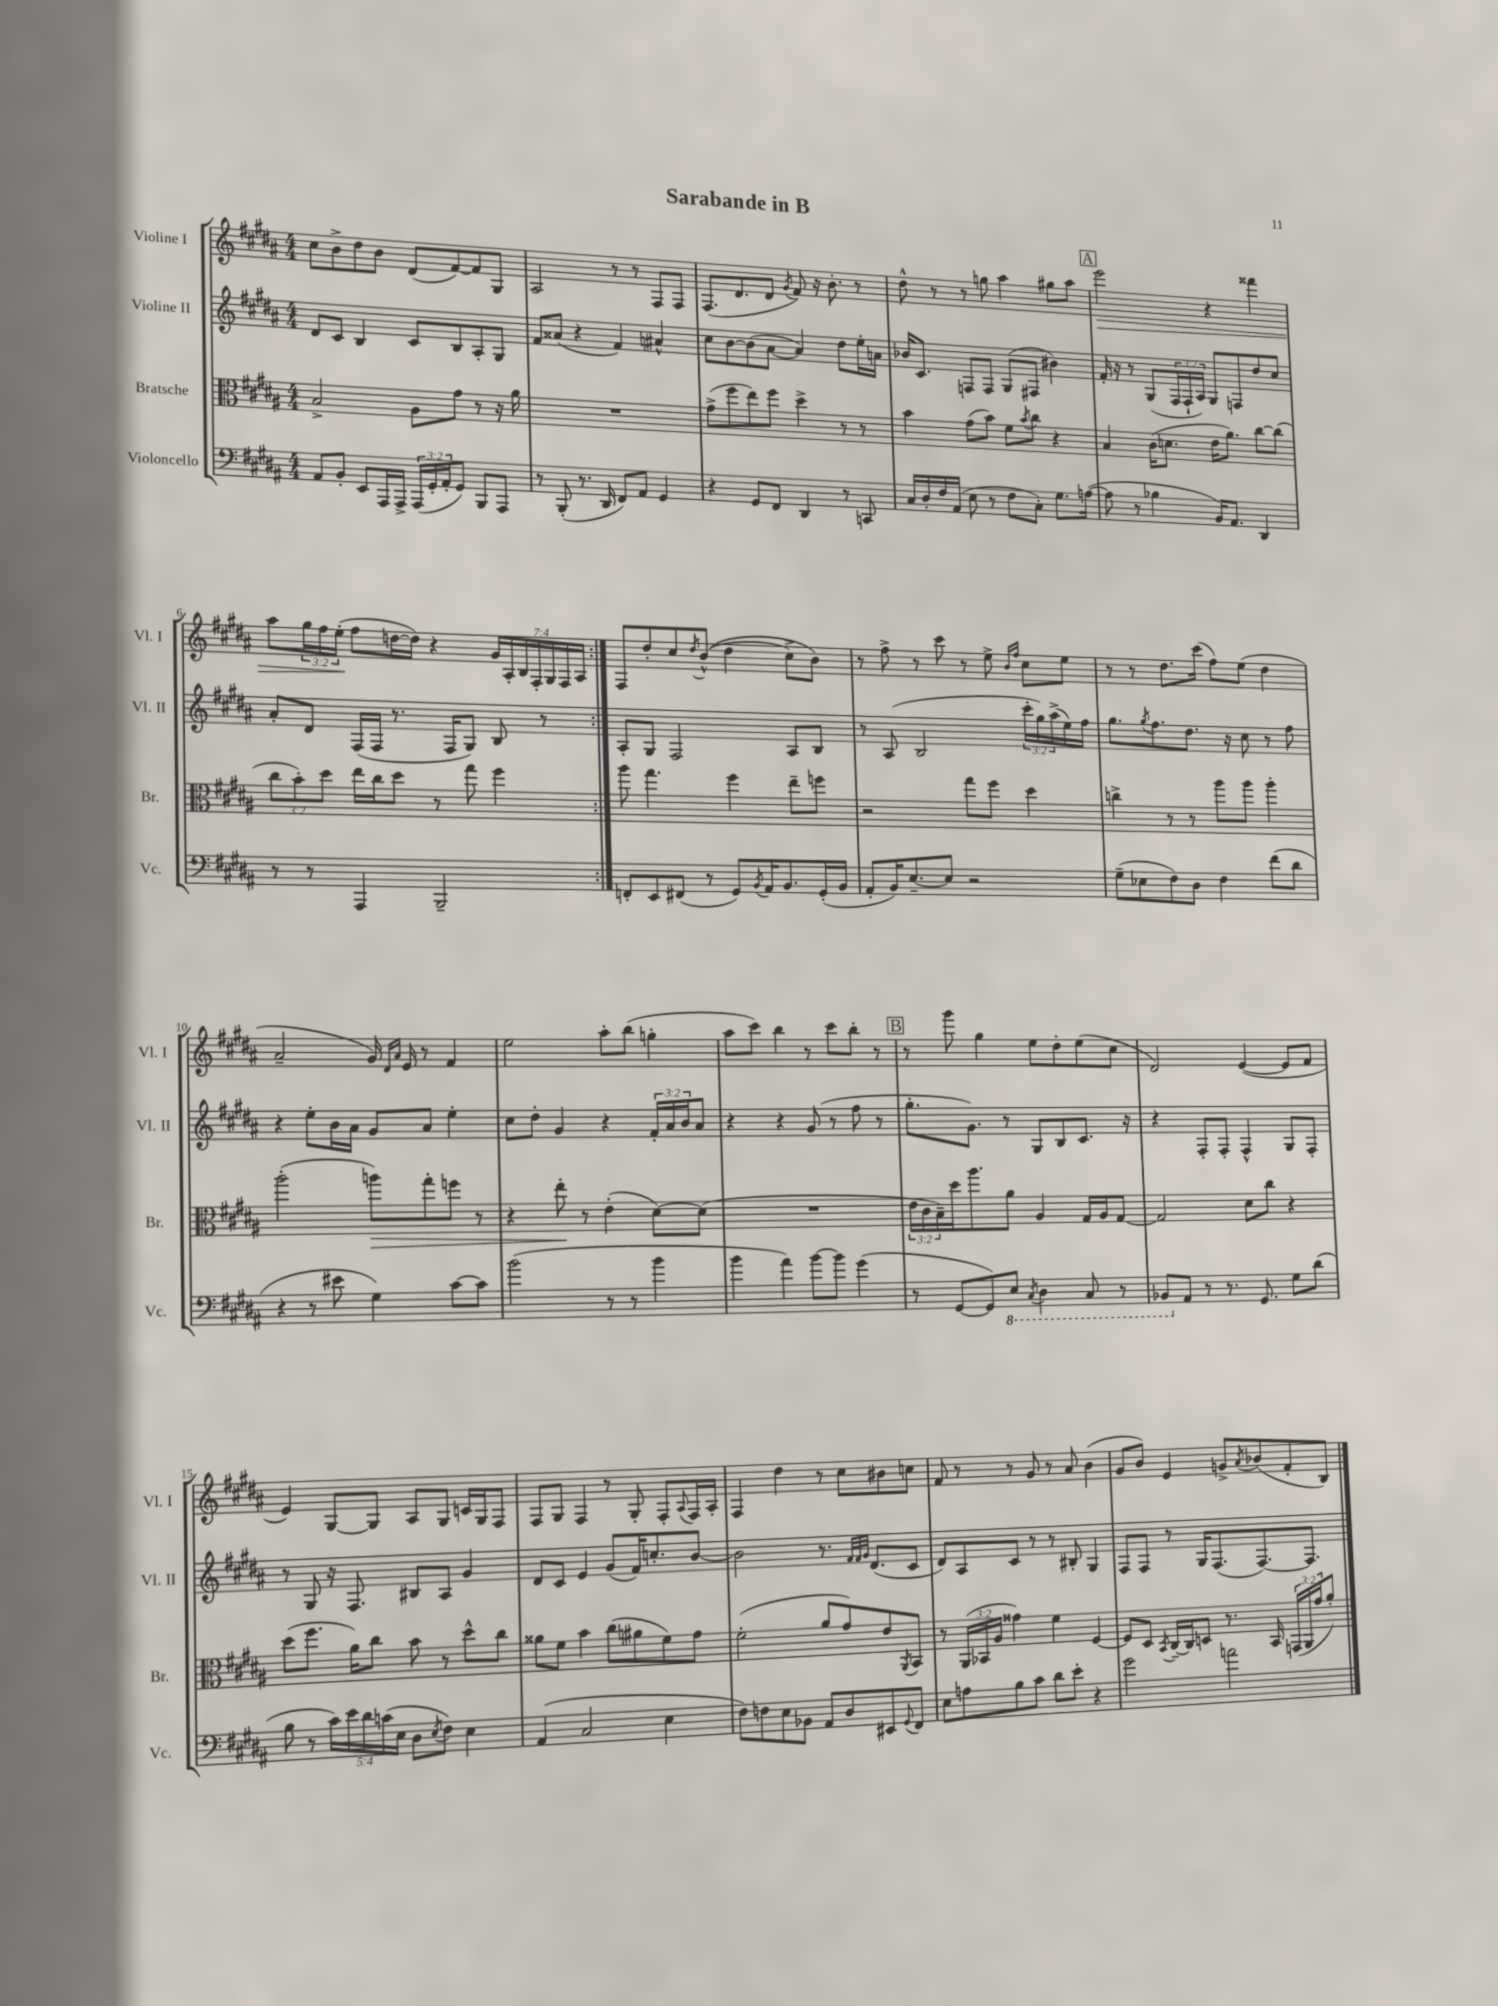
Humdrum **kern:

**kern	**kern	**dynam	**kern	**kern	**dynam
*part4	*part3	*part3	*part2	*part1	*part1
*staff4	*staff3	*staff3	*staff2	*staff1	*staff1
*I"Violoncello	*I"Bratsche	*	*I"Violine II	*I"Violine I	*
*I'Vc.	*I'Br.	*	*I'Vl. II	*I'Vl. I	*
*clefF4	*clefC3	*	*clefG2	*clefG2	*
*k[f#c#g#d#a#]	*k[f#c#g#d#a#]	*	*k[f#c#g#d#a#]	*k[f#c#g#d#a#]	*
*M4/4	*M4/4	*	*M4/4	*M4/4	*
=1	=1	=1	=1	=1	=1
8AA#/L	2B^/	.	8d#/L	8cc#\L	.
8BB'/J	.	.	8c#/J	8b^\	.
8EE/L	.	.	4B/	8dd#\	.
16AAA#/L	.	.	.	8b\J	.
16AAA#^/JJ	.	.	.	.	.
(24AAA#/LL	8A#\L	.	8c#/L	(8d#/L	.
24GG#'/	.	.	.	.	.
24AA#'/J	.	.	.	.	.
8GG#/J)	8g#\J	.	8B/	[8f#/)	.
8BBB/L	8r	.	8A#'/	8f#/]	.
8AAA#/J	16r	.	8G#/J	8G#/J	.
.	16a#\	.	.	.	.
=2	=2	=2	=2	=2	=2
8r	1r	.	8f#/L	2A#/	.
(8BBB'/	.	.	(8a##X/J	.	.
8.r	.	.	4r	.	.
16DD#/	.	.	.	.	.
8FF#/L)	.	.	4f#/)	8r	.
8AA#/J	.	.	.	8r	.
4GG#/	.	.	4a#X^^/	8F#/L	.
.	.	.	.	8F#/J	.
=3	=3	=3	=3	=3	=3
4r	(8g#^\L	.	8cc#\L	(8.F#/L	.
.	8ff#\	.	[8b\	.	.
.	.	.	.	8.d#/	.
8GG#/L	8ee\)	.	(8b\]	.	.
8FF#/J	8ff#\J	.	[8a#\J	8d#/J	.
.	.	.	.	8qg#/	.
4DD#/	4dd#^\	.	4a#/])	8f#/)	.
.	.	.	.	16r	.
.	.	.	.	8.b'\	.
8r	8r	.	8dd#\L	.	.
8CCn/	8r	.	16ee'\L	8r	.
.	.	.	16an\JJ	.	.
=4	=4	=4	=4	=4	=4
16C#/LL	4b\	.	16b-X/KL	8dd#^^\	.
16D#'/	.	.	8.c#/J	.	.
16F#/	.	.	.	8r	.
(16AA#/JJ	.	.	.	.	.
8E\	(8g#\L	.	8Fn/L	8r	.
8r	8b\J)	.	8F/J	8ggn\	.
8F#\L	8f#\L	.	(8G#/L	4aa#\	.
.	8qb/	.	.	.	.
8C#'\J)	8cc#\J	.	8F#X/J	.	.
8.G#\L	4r	.	4b#X\)	8gg#X\L	.
.	.	.	.	8aa#\J	.
([16An\Jk	.	.	.	.	.
!!LO:REH:place=s1:t=A
=5	=5	=5	=5	=5	=5
!	!	!	!	!	!LO:HP:b
8A\]	4B/	.	16f#'/	2eee\	>
.	.	.	16r	.	.
8r	.	.	8r	.	.
4B-X\	(16c#\KL	.	(8G#/L	.	.
.	8.dn\J	.	.	.	.
.	.	.	24F#/L	.	.
.	.	.	24F#`/	.	.
.	.	.	24A#/JJ)	.	.
16BB/KL)	16e\KL	.	8G#/L	4r	.
8.AA#/J	8.a#\J)	.	.	.	.
.	.	.	8Fn/	.	.
4DD#/	[8cc#\L	.	8dd#/	4fff##X\	.
.	(8cc#\J]	.	8cc#/J	.	.
!!LO:LB:g=z
=6	=6	=6	=6	=6	=6
8r	12cc#\L	.	8a#'/L	8aa#\L	.
.	12b'\)	.	.	.	.
8r	.	.	8d#/J	24gg#\L	.
.	12dd#\J	.	.	24ff#\	.
.	.	.	.	(24ee'\JJ	.
4AAA#/	16ee\LL	.	(16F#/LL	8ff#\L	]
.	16cc#\J	.	16F#/JJ	.	.
.	8dd#\J	.	8.r	[16ddn\L	.
.	.	.	.	16dd\JJ])	.
2BBB~/	8r	.	.	4r	.
.	.	.	16F#/KL	.	.
.	8gg#\	.	8G#/J)	.	.
.	4ff#\	.	8B/	28g#/LL	.
.	.	.	.	28A#'/	.
.	.	.	.	28B/	.
.	.	.	.	28F#'/	.
.	.	.	8r	.	.
.	.	.	.	28G#/	.
.	.	.	.	28F#/	.
.	.	.	.	28A#/JJ	.
=7:|!	=7:|!	=7:|!	=7:|!	=7:|!	=7:|!
8FFn'/L	8aa#\	.	8A#'/L	8F#/L	.
8EE/	4.gg#\	.	8G#/J	8dd#'/	.
(8FF#X/J	.	.	2F#/	8cc#/	.
.	.	.	.	8qdd#/	.
8r	.	.	.	((8b^^/J	.
8GG#/L)	4ff#\	.	.	4dd#\	.
8qBB/	.	.	.	.	.
16AA#/K	.	.	.	.	.
8.BB/	.	.	.	.	.
.	8ee~\L	.	8A#/L	8cc#^\L)	.
(16GG#'/L	8ffn\J	.	8B/J	8b\J)	.
16BB/JJ	.	.	.	.	.
=8	=8	=8	=8	=8	=8
8AA#'/L	2r	.	8r	8r	.
16BB/K)	.	.	(8A#/	8ff#^\	.
[8.E~/	.	.	.	.	.
.	.	.	2B/	8r	.
8E/J]	.	.	.	8ccc#\	.
2r	8gg#\L	.	.	8r	.
.	8ff#\J	.	.	8ee^\	.
.	.	.	.	16qqb/LL	.
.	.	.	.	16qqff#/JJ	.
.	4dd#\	.	24ccc#'\LL	8cc#\L	.
.	.	.	24gg#\)	.	.
.	.	.	(24aa#^\	.	.
.	.	.	16ee\)	8ee\J	.
.	.	.	16ff#\JJ	.	.
=9	=9	=9	=9	=9	=9
(8G#~\L	4ccn^\	.	8.gg#\L	8r	.
8E-X\	.	.	.	8r	.
.	.	.	8qgg#/	.	.
.	.	.	8.ff#\	.	.
8F#\)	8r	.	.	8.dd#\L	.
8D#\J	8r	.	8.dd#\J	.	.
.	.	.	.	(16ccc#\Jk	.
4F#\	8aa#\L	.	.	8ff#\L)	.
.	.	.	16r	.	.
.	8aa#\J	.	8cc#\	(8ee\J	.
(8f#\L	4aa#'\	.	8r	4dd#\	.
8d#\J	.	.	8ff#\	.	.
!!LO:LB:g=z
=10	=10	=10	=10	=10	=10
4r	(2aa#'\	.	4r	2a#~/	.
8r	.	.	8ee'\L	.	.
8e#X\	.	.	16b\L	.	.
.	.	.	16a#\JJ	.	.
!	!	!LO:HP:b	!	!	!
4G#\)	8aan\L)	>	8g#/L	16g#/)	.
.	.	.	.	16qqd#/LL	.
.	.	.	.	16qqa#/JJ	.
.	.	.	.	16e/	.
.	8gg#'\	.	8a#/J	8r	.
[8c#\L	8ffn\J	.	4ee'\	4f#/	.
8c#\J]	8r	.	.	.	.
=11	=11	=11	=11	=11	=11
(2b\	4r	.	8cc#\L	2ee\	.
.	.	.	8dd#'\J	.	.
.	8ee'\	.	4g#/	.	.
.	8r	]	.	.	.
8r	(4e'\	.	4r	8aa#'\L	.
8r	.	.	.	(8bb\J	.
4b\	[8d#\L)	.	24f#'/LL	4ggn'\	.
.	.	.	24a#/	.	.
.	.	.	24b/J	.	.
.	(8d#\J]	.	8a#/J	.	.
=12	=12	=12	=12	=12	=12
4b\	1r	.	4r	8aa#\L	.
.	.	.	.	8ccc#\J)	.
4a#\)	.	.	4r	4bb\	.
[8b\L	.	.	(8g#/	8r	.
8b\J]	.	.	8r	8ccc#\L	.
(4g#\	.	.	8ff#\	8bb'\J	.
.	.	.	8r	8r	.
!!LO:REH:place=s1:t=B
=13	=13	=13	=13	=13	=13
8r	24e\LL	.	8.gg#'\L	8r	.
.	24c#\	.	.	.	.
.	24B~\)	.	.	.	.
[8GG#/L	16dd#\J	.	.	8ggg#\	.
.	8.aa#\	.	8.g#\J)	.	.
8GG#/])	.	.	.	4gg#\	.
*8ba	*	*	*	*	*
8EE/J	8a#\J	.	8r	.	.
8qCC#/	.	.	.	.	.
4DD#\	4A#/	.	8G#/L	8ee\L	.
.	.	.	8B/	8dd#'\	.
8CC#/	16G#/LL	.	8.c#/J	(8ee\	.
.	16A#/J	.	.	.	.
8r	[8G#/J	.	.	8cc#\J	.
.	.	.	16r	.	.
=14	=14	=14	=14	=14	=14
8BBB-X/L	2G#/]	.	4r	2d#/)	.
*X8ba	*	*	*	*	*
8AA#/J	.	.	.	.	.
8r	.	.	8F#'/L	.	.
8.r	.	.	8F#'/J	.	.
.	8d#\L	.	4F#^^/	([4e/	.
8.GG#/	.	.	.	.	.
.	8cc#\J	.	.	.	.
8G#\L	4r	.	8G#/L	8e/L]	.
(8d#\J	.	.	8F#'/J	8f#/J	.
!!LO:LB:g=z
=15	=15	=15	=15	=15	=15
8B\	(8dd#\L	.	8r	4e/)	.
8r	8.ff#\J	.	8G#/	.	.
20c#\LL)	.	.	16r	[8G#/L	.
20e\	.	.	.	.	.
.	16a#\KL)	.	8.F#/	.	.
20d#\	.	.	.	.	.
.	8cc#\J	.	.	8G#/J]	.
(20cn\	.	.	.	.	.
20E\JJ	.	.	.	.	.
8D#\L	8b\	.	8B#X/L	8A#/L	.
8qE/	.	.	.	.	.
8F#\J)	8r	.	8A#/J	8G#/J	.
4E\	8dd#^^\L	.	4g#/	16cn/LL	.
.	.	.	.	16G#/J	.
.	8cc#\J	.	.	8F#/J	.
=16	=16	=16	=16	=16	=16
(4AA#/	8a##X\L	.	8d#/L	8F#/L	.
.	8f#\J	.	8c#/J	8G#/J	.
2C#/	4b\	.	4e/	4F#/	.
.	(8cc#\L	.	(8g#/L	8r	.
.	8a#X\	.	16f#/K)	8G#'/	.
.	.	.	8.ccn'/	.	.
4E\	8f#\)	.	.	8F#'/L	.
.	.	.	.	8qqA#/	.
.	8g#\J	.	[8b/J	16F#/L	.
.	.	.	.	16A#'/JJ	.
=17	=17	=17	=17	=17	=17
8F#\L)	(2f#'\	.	2b\]	4F#/	.
8Fn\	.	.	.	.	.
8E\	.	.	.	4dd#\	.
8BB-X\J	.	.	.	.	.
8AA#/L	8a#/L	.	8.r	8r	.
8D#/	8g#/)	.	.	8cc#\L	.
.	.	.	32qqf#/LLL	.	.
.	.	.	32qqf#/	.	.
.	.	.	32qqg#/JJJ	.	.
.	.	.	(8.d#/L	.	.
8EE#X/	8e/	.	.	8b#X\	.
8qqGG#/	8qAA#/	.	.	.	.
8FF#/J	8BB/J	.	8c#/J	8ccn\J	.
=18	=18	=18	=18	=18	=18
8E\L	8r	.	8d#/L)	8f#/	.
8An\	(24AA#/LL	.	8A#/	8r	.
.	24BB-X/	.	.	.	.
.	24A#/JJ	.	.	.	.
8B\	4g##X\)	.	8c#/J	8r	.
8c#\J	.	.	8r	8g#/	.
8d#\L	4f#\	.	8r	8r	.
8e'\J	.	.	8B#X'/	8a#/	.
4r	[4F#/	.	4G#/	(4b\	.
=19	=19	=19	=19	=19	=19
2g#\	8F#/L]	.	8F#/L	8g#/L	.
.	8D#/J	.	8F#/J	8b/J)	.
.	8qBB/	.	.	.	.
.	[16C#~/LL	.	8r	4e/	.
.	16C#/J]	.	.	.	.
.	8Dn/J	.	16G#/KL	.	.
.	.	.	(8.F#/	.	.
2an\	8.r	.	.	8gn^/L	.
.	.	.	.	8qa#/	.
.	.	.	[8.F#/)	(8b-X/	.
.	16BB/	.	.	.	.
.	(24GGn/LL	.	.	8f#'/	.
.	24AA#/	.	.	.	.
.	.	.	8.F#/J]	.	.
.	24g#/J	.	.	.	.
.	8a#'/J)	.	.	8B/J)	.
==	==	==	==	==	==
*-	*-	*-	*-	*-	*-
